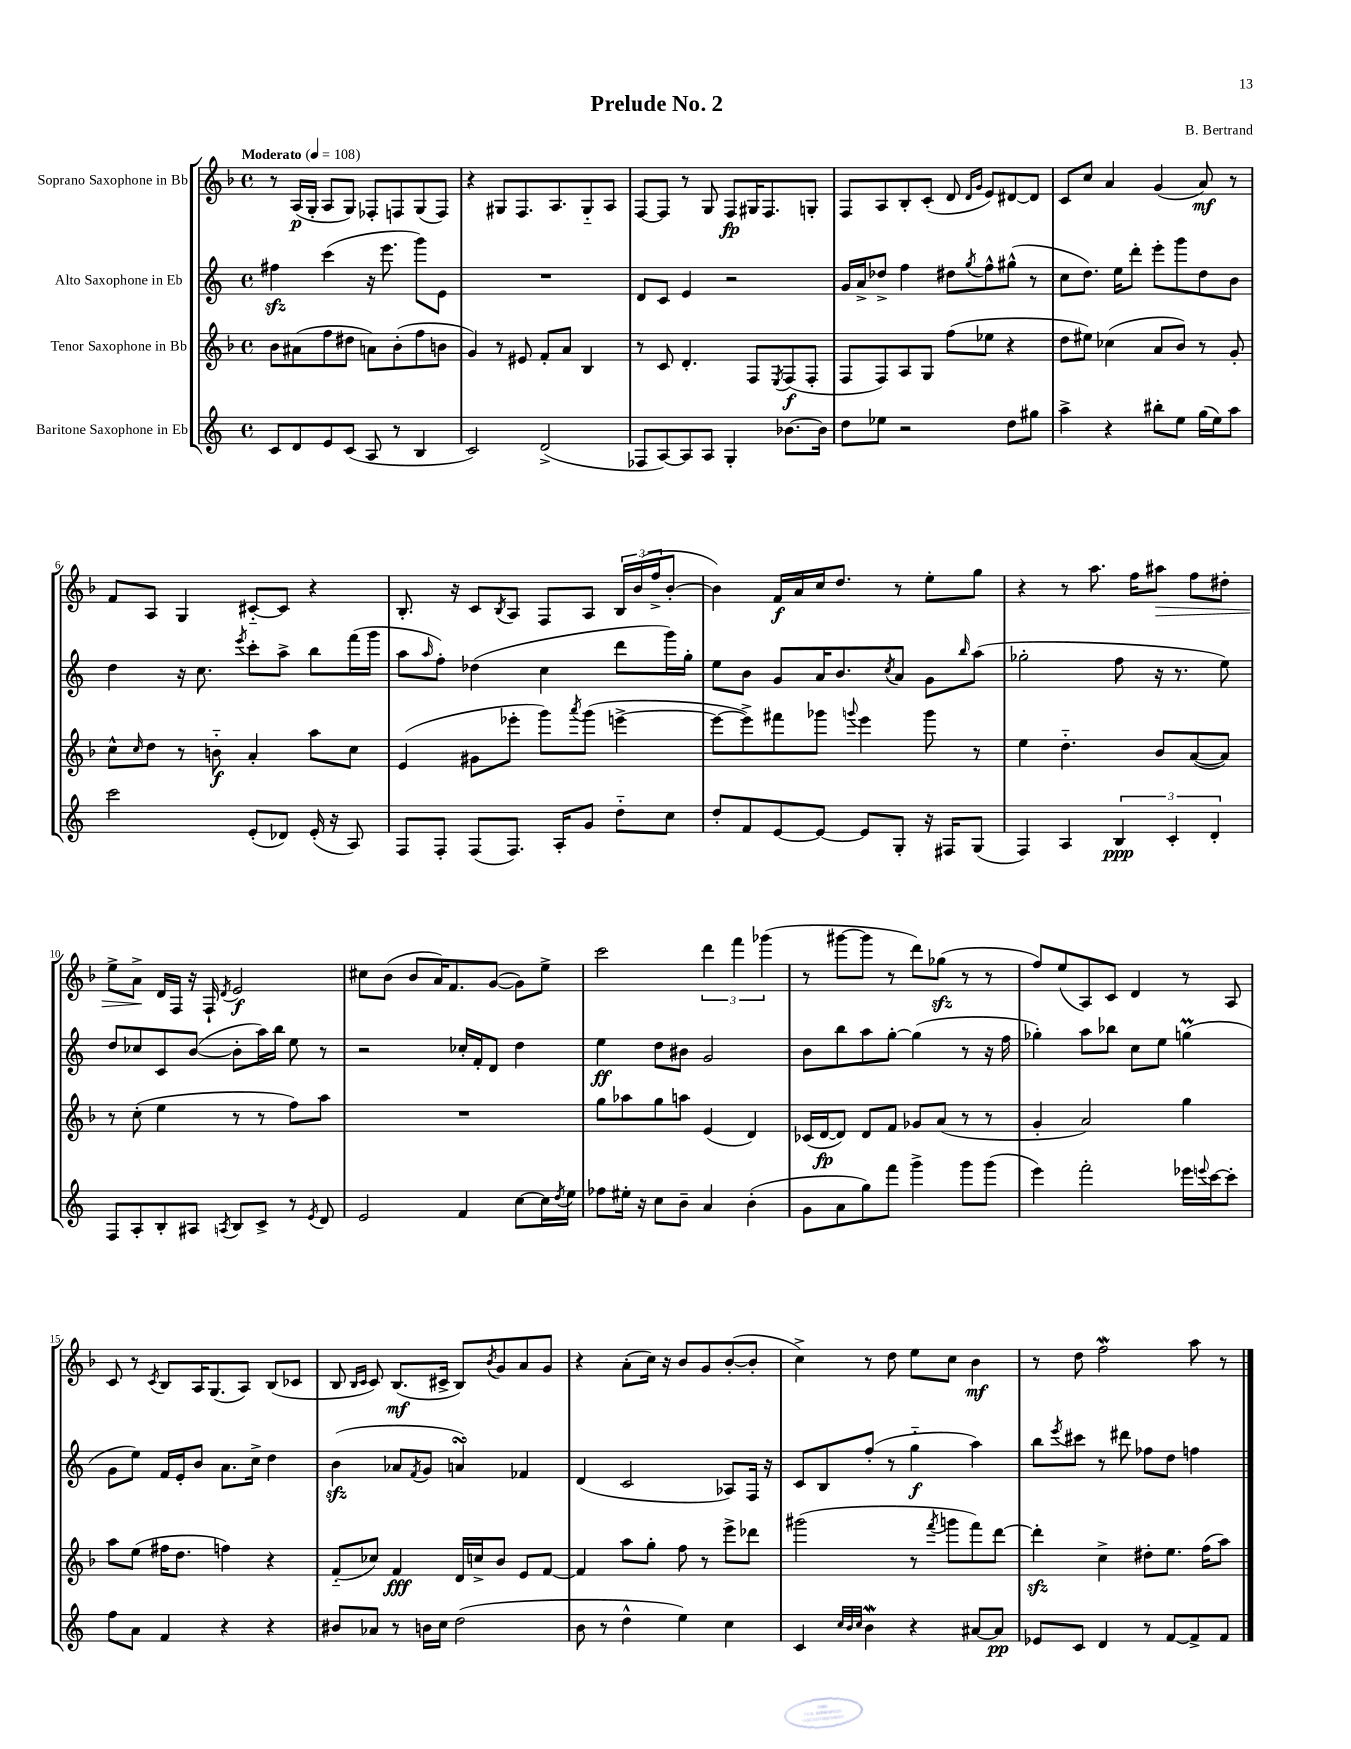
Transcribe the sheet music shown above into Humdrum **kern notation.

**kern	**kern	**kern	**kern
*staff4	*staff3	*staff2	*staff1
*clefG2	*clefG2	*clefG2	*clefG2
*k[]	*k[b-]	*k[]	*k[b-]
*M4/4	*M4/4	*M4/4	*M4/4
*met(c)	*met(c)	*met(c)	*met(c)
*MM108	*MM108	*MM108	*MM108
8c	8b-	4ff#	8r
8d	(8a#	.	(16A
.	.	.	16G'
8e	8ff	(4ccc	8A
(8c	8dd#	.	8G)
8A	8a)	16r	8F-'
.	.	8.eee	.
8r	(8b-'	.	8F
4B	8ff	8ggg)	(8G
.	8b	8e	8F)
=	=	=	=
2c)	4g)	1r	4r
.	8r	.	8G#
.	8e#	.	8.F
(2d^	8f'	.	.
.	.	.	8.A
.	8a	.	.
.	4B-	.	8G#'~
.	.	.	8A
=	=	=	=
8F-	8r	8d	[8F
[8A)	8c	8c	8F]
8A]	4.d'	4e	8r
8A	.	.	8G
4G'	.	2r	8F
.	8F	.	16G#
.	.	.	8.F
.	8qE	.	.
[8.b-	(8F	.	.
.	8F'	.	8G'
16b-]	.	.	.
=	=	=	=
8dd	8F	16g	8F
.	.	16a^	.
8ee-	8F)	8dd-^	8A
2r	8A	4ff	8B-'
.	8G	.	(8c'
.	(8ff	8dd#	8d
.	.	.	16qqd
.	.	8qgg	16qqg
.	8ee-	8ff^^	8e)
8dd	4r	(8gg#^^	[8d#
8gg#	.	8r	8d#]
=	=	=	=
4aa^	8dd	8cc	8c
.	8ee#)	8.dd)	8cc
4r	(4cc-	.	4a
.	.	16ee	.
.	.	8ddd'	.
8bb#'	8a	8eee'	(4g
8ee	8b-)	8ggg	.
(16gg	8r	8dd	8a)
16ee)	.	.	.
8aa	8g'	8b	8r
=	=	=	=
2ccc	8cc^^	4dd	8f
.	16qqcc	.	.
.	8dd	.	8A
.	8r	16r	4G
.	.	8.cc	.
.	8b'~	.	.
.	.	8qeee	.
(8e'	4a'	8ccc'	[8c#'~
8d-)	.	8aa^	8c#]
(16e'	8aa	8bb	4r
16r	.	.	.
8A)	8cc	(16fff	.
.	.	16ggg	.
=	=	=	=
8F	(4e	8aa	8.B-'
.	.	16qqaa	.
8F'	.	8ff')	.
.	.	.	16r
(8F	8g#	(4dd-	8c
.	.	.	8qB-
8.F)	8eee-'	.	8A
.	8ggg)	4cc	8F
16A'	.	.	.
.	8qaaa	.	.
8g	(8ggg	.	8A
8dd'~	[4eee^	8ddd	24B-
.	.	.	(24b-
.	.	.	24ff^
8cc	.	16ggg)	[8b-'
.	.	16gg'	.
=	=	=	=
8dd'	8eee_	8ee	4b-])
8f	8eee^])	8b	.
[8e	8fff#	8g	16f
.	.	.	16a
8e_	8ggg-	16a	16cc
.	.	8.b	8.dd
.	8qqggg	.	.
8e]	4eee	.	.
.	.	8qcc	.
8G'	.	8a	8r
16r	8ggg	8g	8ee'
16F#	.	.	.
.	.	16qqbb	.
(8G	8r	(8aa	8gg
=	=	=	=
4F)	4ee	2gg-'	4r
4A	4.dd'~	.	8r
.	.	.	8.aa
6B	.	8ff	.
.	.	.	16ff
.	8b-	16r	8aa#
6c'	.	.	.
.	.	8.r	.
.	([8a	.	8ff
6d'	.	.	.
.	8a])	8ee)	8dd#'
=	=	=	=
8F	8r	8dd	8ee^
8A'	(8cc'	8cc-	8a^
8B'	4ee	8c	16d
.	.	.	16F
8A#	.	([8b	16r
.	.	.	16F`
8qA	.	.	8qd
8B	8r	8b']	2e
8c^	8r	16aa)	.
.	.	16bb	.
8r	8ff)	8ee	.
8qe	.	.	.
8d	8aa	8r	.
=	=	=	=
2e	1r	2r	8cc#
.	.	.	(8b-
.	.	.	8b-
.	.	.	16a)
.	.	.	8.f
4f	.	16cc-'	.
.	.	16f'	.
.	.	8d	([8g
[8cc	.	4dd	8g])
16cc]	.	.	8ee^
8qdd	.	.	.
16ee	.	.	.
=	=	=	=
8ff-	8gg	4ee	2ccc
16ee#'	8aa-	.	.
16r	.	.	.
8cc	8gg	8dd	.
8b~	8aa	8b#	.
4a	(4e	2g	6ddd
.	.	.	6fff
(4b'	4d)	.	.
.	.	.	(6ggg-
=	=	=	=
8g	(16c-	8b	8r
.	[16d	.	.
8a	8d])	8bb	[8ggg#
8gg)	8d	8aa	8ggg#]
8fff	8f	[8gg'	8r
4ggg^	8g-	(4gg]	8ddd)
.	(8a	.	(8gg-
8ggg	8r	8r	8r
(8ggg	8r	16r	8r
.	.	16ff	.
=	=	=	=
4eee)	4g'	4gg-')	8ff)
.	.	.	(8ee
2fff'	2a)	8aa	8A)
.	.	8bb-	8c
.	.	8cc	4d
.	.	8ee	.
16eee-	4gg	(4gg	8r
8qqeee	.	.	.
[16ccc	.	.	.
8ccc']	.	.	8A
=	=	=	=
8ff	8aa	8g	8c
8a	(8ee	8ee)	8r
.	.	.	8qc
4f	16ff#	16f	8B-
.	8.dd	16e'	.
.	.	8b	16A
.	.	.	(8.G
4r	4ff)	8.a	.
.	.	.	8A)
.	.	16cc^	.
4r	4r	4dd	(8B-
.	.	.	8c-
=	=	=	=
8b#	(8f'~	(4b	8B-
.	.	.	16qqB-
.	.	.	16qqc
8a-	8cc-)	.	8c)
8r	4f	8a-	(8.B-
.	.	8qf	.
16b	.	8g	.
16cc	.	.	16c#^
(2dd	16d	4a)	8B-)
.	16cc^	.	.
.	.	.	8qb-
.	8b-	.	8g
.	8e	4f-	8a
.	[8f	.	8g
=	=	=	=
8b	4f]	(4d	4r
8r	.	.	.
4dd^^	8aa	2c	(8a'
.	8gg'	.	16cc)
.	.	.	16r
4ee)	8ff	.	8b-
.	8r	.	8g
4cc	8eee^	8A-)	([8b-'
.	8ddd-	16F	8b-']
.	.	16r	.
=	=	=	=
4c	(2ggg#	8c	4cc^)
.	.	8B	.
32qqcc	.	.	.
32qqb	.	.	.
32qqcc	.	.	.
4b	.	(8ff'	8r
.	.	8r	8dd
4r	8r	4gg'~	8ee
.	8qfff	.	.
.	8ggg	.	8cc
[8a#	8fff)	4aa)	4b-
8a#]	[8ddd	.	.
=	=	=	=
8e-	4ddd']	8bb	8r
.	.	8qeee	.
8c	.	8ccc#	8dd
4d	4cc^	8r	2ff
.	.	8ddd#	.
8r	8dd#'	8ff-	.
[8f	8.ee	8dd	.
8f^]	.	4ff	8aa
.	(16ff	.	.
8f	8aa)	.	8r
==	==	==	==
*-	*-	*-	*-
